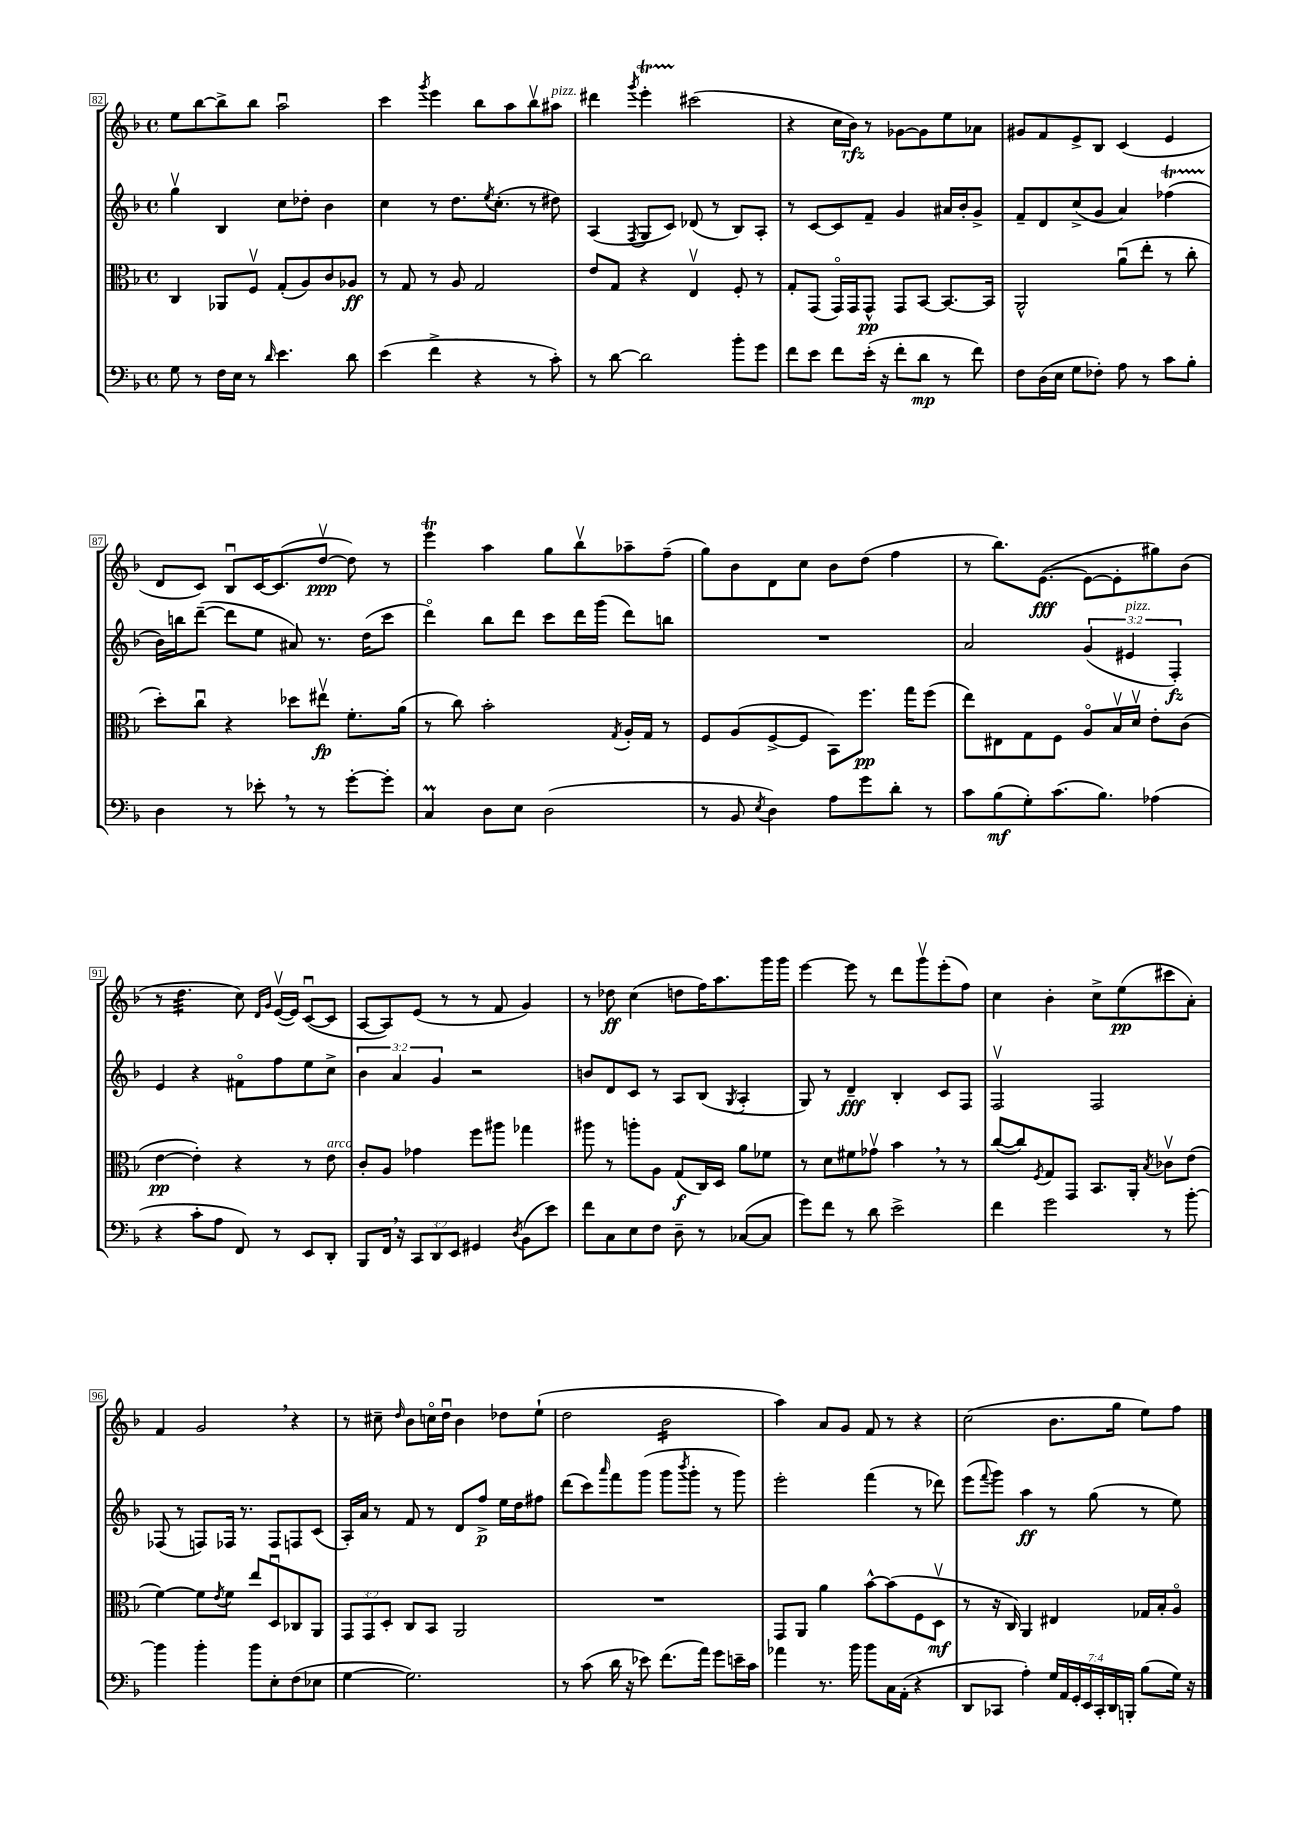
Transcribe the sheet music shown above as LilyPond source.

<<
\new StaffGroup <<
\new Staff = "s0" {
    \clef treble \key f \major \defaultTimeSignature \time 4/4
    e''8 bes''8~ bes''8-> bes''8 a''2\downbow |
    c'''4 \acciaccatura { g'''8 } e'''4 bes''8 a''8 bes''8\upbow ais''8^\markup { \italic "pizz." } |
    dis'''4 \acciaccatura { g'''8 } e'''4-.\startTrillSpan cis'''2\stopTrillSpan( |
    r4 c''16 bes'16\rfz) r8 ges'8~ ges'8 e''8 aes'8 |
    gis'8 f'8 e'8-> bes8 c'4( e'4 |
    d'8 c'8) bes8\downbow c'16~ c'8.( d''8~\upbow\ppp d''8) r8 |
    e'''4\trill a''4 g''8 bes''8\upbow aes''8-- f''8--( |
    g''8) bes'8 d'8 c''8 bes'8 d''8( f''4 |
    r8 bes''8.) e'8.~\fff( e'8~ e'8-. gis''8) bes'8( |
    r8 d''4.:32 c''8) \grace { d'16 g'16 } e'16~\upbow( e'16) c'8~\downbow( c'8 |
    a8~ a8) e'8( r8 r8 f'8 g'4) |
    r8 des''8\ff c''4( d''8 f''16) a''8. g'''16 g'''16 |
    e'''4~ e'''8 r8 d'''8 g'''8\upbow e'''8-.( f''8) |
    c''4 bes'4-. c''8-> e''8\pp( cis'''8 a'8-.) |
    f'4 g'2 \breathe r4 |
    r8 cis''8-- \grace { d''16 } bes'8 c''16\flageolet d''16\downbow bes'4 des''8 e''8-!( |
    d''2 bes'2:16 |
    a''4) a'8 g'8 f'8 r8 r4 |
    c''2( bes'8. g''16 e''8) f''8 \bar "|." |
}
\new Staff = "s1" {
    \clef treble \key f \major \defaultTimeSignature \time 4/4 \override Staff.TupletNumber.text = #tuplet-number::calc-fraction-text
    g''4\upbow bes4 c''8 des''8-. bes'4 |
    c''4 r8 d''8. \acciaccatura { e''8 } c''8.-.( r8 dis''8) |
    a4( \acciaccatura { f8 } g8 c'8) des'8( r8 bes8) a8-. |
    r8 c'8~ c'8 f'8-- g'4 ais'16 bes'16-. g'8-> |
    f'8-- d'8 c''8->( g'8 a'4) fes''4\startTrillSpan( |
    bes'16\stopTrillSpan) b''16 d'''8~--( d'''8 e''8 ais'8) r8. d''16( c'''8 |
    d'''4\flageolet) bes''8 d'''8 c'''8 d'''16 g'''16( d'''8) b''8 |
    R1 |
    a'2 \tuplet 3/2 { g'4( eis'4^\markup { \italic "pizz." } f4-.\fz) } |
    e'4 r4 fis'8\flageolet f''8 e''8 c''8-> |
    \tuplet 3/2 { bes'4 a'4 g'4 } r2 |
    b'8 d'8 c'8 r8 a8 bes8( \acciaccatura { g8 } a4-. |
    g8) r8 d'4--\fff bes4-. c'8 f8 |
    f2\upbow f2 |
    fes8( r8 f8) fes16 r8. fes8 f8 c'8( |
    a16-.) a'16 r8 f'8 r8 d'8 f''8->\p e''16 d''16 fis''8 |
    d'''8( c'''8) \grace { a'''16 } f'''8 g'''8( g'''8 \acciaccatura { bes'''8 } g'''8-. r8 g'''8) |
    e'''2-. f'''4( r8 des'''8) |
    e'''8( \appoggiatura { f'''8 } g'''8) a''4\ff r8 g''8( r8 e''8) \bar "|." |
}
\new Staff = "s2" {
    \clef alto \key f \major \defaultTimeSignature \time 4/4 \override Staff.TupletNumber.text = #tuplet-number::calc-fraction-text
    c4 aes,8 f8\upbow g8-.( a8) c'8 aes8\ff |
    r8 g8 r8 a8 g2 |
    e'8 g8 r4 e4\upbow f8-. r8 |
    g8-. g,8( g,16\flageolet) g,16 g,8-^\pp g,8 bes,8~ bes,8.~ bes,16 |
    a,2-^ a'8\downbow( e''8-. r8 c''8-. |
    d''8-.) c''8\downbow r4 des''8 eis''8\upbow\fp f'8.-. a'16( |
    r8 c''8) bes'2-. \acciaccatura { g8 } a16-. g16 r8 |
    f8 a8( f8~-> f8 bes,8) f''8.\pp g''16 f''8( |
    e''8) eis8 g8 f8 a8\flageolet bes16\upbow d'16\upbow e'8-. c'8( |
    e'4~\pp e'4-.) r4 r8 e'8^\markup { \italic "arco" } |
    c'8-. a8 ges'4 f''8 ais''8 ges''4 |
    ais''8 r8 a''8-. a8 g8\f( c16) d16 a'8 fes'8 |
    r8 d'8 fis'8 ges'8\upbow bes'4 \breathe r8 r8 |
    c''8~( c''8) \acciaccatura { f8 } g8 g,8 bes,8. a,16-. \acciaccatura { bes8 } ces'8\upbow e'8( |
    f'4~) f'8 \acciaccatura { e'8 } f'8 e''8 d8\downbow ces8 a,8 |
    \tuplet 3/2 { g,8 g,8 d8-. } c8 bes,8 a,2 |
    R1 |
    g,8 a,8 a'4 bes'8~-^ bes'8( f8 d8\upbow\mf |
    r8 r16 c16) a,4 eis4 ges16 bes16-. a8\flageolet \bar "|." |
}
\new Staff = "s3" {
    \clef bass \key f \major \defaultTimeSignature \time 4/4 \override Staff.TupletNumber.text = #tuplet-number::calc-fraction-text
    g8 r8 f16 e16 r8 \grace { d'16 } e'4. d'8 |
    e'4( f'4-> r4 r8 c'8-.) |
    r8 d'8~ d'2 bes'8-. g'8 |
    f'8 e'8 f'8 e'16-.( r16 f'8-. d'8\mp r8 f'8) |
    f8 d16( e16 g8 fes8-.) a8 r8 c'8 bes8-. |
    d4 r8 ees'8-. \breathe r8 r8 g'8~-. g'8-. |
    c4\prall d8 e8 d2( |
    r8 bes,8 \acciaccatura { e8 } d4) a8 g'8 d'8-. r8 |
    c'8 bes8\mf( g8-.) c'8.( bes8.) aes4( |
    r4 c'8-. a8 f,8) r8 e,8 d,8-. |
    bes,,8 f,16 \breathe r16 \tuplet 3/2 { c,8 d,8 e,8 } gis,4 \acciaccatura { d8 } bes,8( e'8) |
    f'8 c8 e8 f8 d8-- r8 ces8~( ces8 |
    g'8) f'8 r8 d'8 e'2-> |
    f'4 g'2 r8 bes'8~-. |
    bes'4 bes'4-. bes'8 e8-. f8( ees8 |
    g4~ g2.) |
    r8 c'8( d'16 r16 ees'8) f'8.( a'16) g'8 e'16-- c'16 |
    aes'4 r8. bes'16 bes'8 c16 a,16-.( r4 |
    d,8 ces,8 a4-.) \tuplet 7/4 { g16 a,16 g,16-. e,16 ces,16-. d,16 b,,16-. } bes8( g16) r16 \bar "|." |
}
>>
>>
\layout { \context { \Score currentBarNumber = #82 \override BarNumber.stencil = #(make-stencil-boxer 0.1 0.3 ly:text-interface::print) } }
